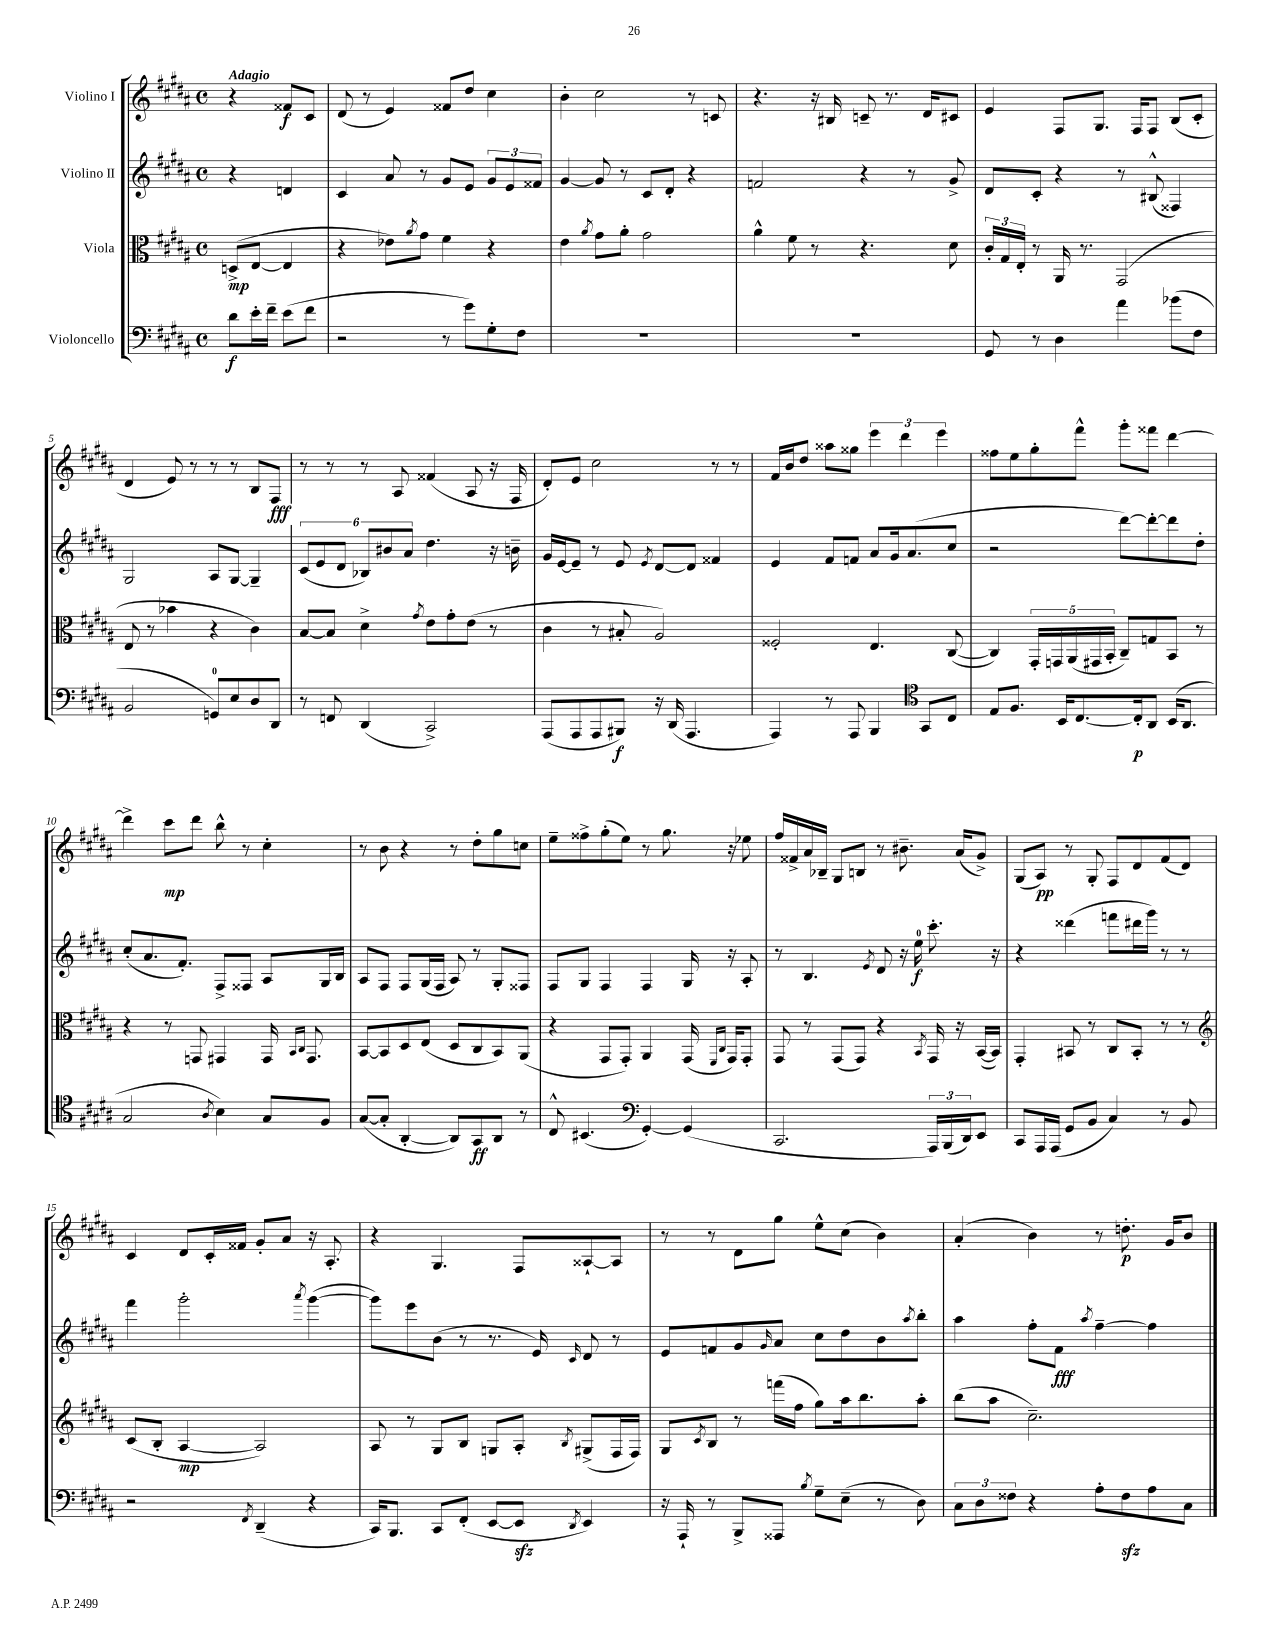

**kern	**kern	**kern	**kern
*staff4	*staff3	*staff2	*staff1
*clefF4	*clefC3	*clefG2	*clefG2
*k[f#c#g#d#a#]	*k[f#c#g#d#a#]	*k[f#c#g#d#a#]	*k[f#c#g#d#a#]
*M4/4	*M4/4	*M4/4	*M4/4
*met(c)	*met(c)	*met(c)	*met(c)
8d#\L	(8D^/L	4r	4r
16e'\L	[8E/J	.	.
16f#~\JJ	.	.	.
(8e\L	4E/]	4d/	8f##/L
8f#\J	.	.	8c#/J
=	=	=	=
2r	4r	4c#/	(8d#/
.	.	.	8r
.	8e-\L)	8a#/	4e/)
.	8qa#/	.	.
.	8g#\J	8r	.
8r	4f#\	8g#/L	8f##/L
8g#\L)	.	8e/J	8dd#/J
8G#'\	4r	12g#/L	4cc#\
.	.	12e/	.
8F#\J	.	.	.
.	.	12f##/J	.
=	=	=	=
1r	4e\	[4g#/	4b'\
.	8qa#/	.	.
.	8g#\L	8g#/]	2cc#\
.	8a#'\J	8r	.
.	2g#\	8c#/L	.
.	.	8d#'/J	.
.	.	4r	8r
.	.	.	8c/
=	=	=	=
1r	4a#^^\	2f/	4.r
.	8f#\	.	.
.	8r	.	16r
.	.	.	16B#/
.	4.r	4r	8c~/
.	.	.	8.r
.	.	8r	.
.	.	.	16d#/LK
.	8d#\	8g#^/	8c#/J
=	=	=	=
8GG#/	24c#'/LL	8d#/L	4e/
.	24G#/	.	.
.	24E'/JJ	.	.
8r	8r	8c#'/J	.
4D#\	16AA#/	4r	8F#/L
.	8.r	.	.
.	.	.	8.G#/J
4a#\	(2GG#/	8r	.
.	.	.	16F#/LK
.	.	(8B#^^/	8F#/J
(8b-\L	.	4F##/)	(8B/L
8F#\J	.	.	8c#'/J
=	=	=	=
2BB/	8E/	2G#/	4d#/
.	8r	.	.
.	4b-\	.	8e/)
.	.	.	8r
8GG/L)	4r	8A#/L	8r
8E/	.	[8G#/J	8r
8D#/	4c#\)	4G#~/]	8B/L
8DD#/J	.	.	8F#/J
=	=	=	=
8r	[8B/L	(12c#/L	8r
.	.	12e/	.
8FF/	8B/]J	.	8r
.	.	12d#/J	.
(4DD#/	4d#^\	12B-/L)	8r
.	.	12b#/	.
.	.	.	8A#/
.	.	12a#/J	.
.	8qg#/	.	.
2CC#^/)	8e\L	4.dd#\	(4f##/
.	8g#'\	.	.
.	(8e\J	.	8A#/
.	8r	16r	16r
.	.	16b~\	16F#/
=	=	=	=
(8AAA#/L	4c#\	16g#/LL	8d#'/L)
.	.	[16e/J	.
8AAA#/	.	8e~/]J	8e/J
8AAA#/	8r	8r	2cc#\
8BBB#/J)	8B#'/	8e/	.
.	.	8qe/	.
16r	2A#/)	[8d#/L	.
(16DD#/	.	.	.
4.AAA#/	.	8d#/]J	.
.	.	4f##/	8r
.	.	.	8r
=	=	=	=
4AAA#/)	2F##'/	4e/	16f#/LL
.	.	.	16b/J
.	.	.	8dd#/J
8r	.	8f#/L	8aa##\L
8AAA#/	.	8f/J	8gg##\J
4BBB/	4.E/	8a#/L	6eee\
.	.	16g#/k	.
.	.	.	6ddd#\
.	.	(8.a#/	.
*clefC4	*	*	*
8GG#/L	.	.	.
.	.	.	6eee\
8C#/J	([8C#/	8cc#/J	.
=	=	=	=
8E/L	4C#/])	2r	8ff##\L
8.F#/J	.	.	8ee\
.	20GG#'/LL	.	8gg#'\
.	20GG/	.	.
16BB/LK	.	.	.
.	(20AA#/	.	.
[8.C#/	.	.	8fff#^^\J
.	20GG#/	.	.
.	20BB'/JJ	.	.
.	8C#~/L)	[8ddd#\L)	8ggg#'\L
16C#'/]k	.	.	.
8AA#/J	8G/	8ddd#'\_	8fff##\J
(16BB/LK	8BB/J	8ddd#\]	[4ddd#\
8.AA#/J	.	.	.
.	8r	8dd#'\J	.
=	=	=	=
2G#/	4r	(8cc#'/L	4ddd#^\]
.	.	8.a#/	.
.	8r	.	8ccc#\L
.	.	8.f#'/J)	.
.	8GG/	.	8ddd#\J
8qA#/	.	.	.
4B\)	4GG#/	8F#^/L	8bb^^\
.	.	8F##/J	8r
8G#/L	16GG#/	8A#/L	4cc#'\
.	16qqBB/LL	.	.
.	16qqC#/JJ	.	.
.	8.GG#/	.	.
8F#/J	.	16G#/L	.
.	.	16B/JJ	.
=	=	=	=
([8G#/L	[8BB/L	8A#/L	8r
8G#'/]J	8BB/]	8F#/J	8b\
[4AA#'/	8D#/	8F#/L	4r
.	(8E/J	(16G#/L	.
.	.	16F#/JJ	.
8AA#/]L)	8D#/L	8A#/)	8r
8GG#/	8C#/	8r	8dd#'\L
8AA#/J	8BB/)	8G#'/L	8gg#\
8r	(8AA#/J	8F##/J	8cc\J
=	=	=	=
8C#^^/	4r	8F#/L	8ee~\L
(4.BB#/	.	8G#/J	8ff##^\
.	8GG#/L	4F#/	(8gg#'\
.	8GG#'/J)	.	8ee\J)
*clefF4	*	*	*
[4GG#'/)	4AA#/	4F#/	8r
.	.	.	8.gg#\
(4GG#/]	(16GG#/	16G#/	.
.	16qqFF#/LL	.	.
.	16qqC#/JJ	.	.
.	16GG#/LK)	16r	16r
.	8GG#'/J	8A#'/	8ee-\
=	=	=	=
2.CC#/	8GG#/	8r	16ff#/LL
.	.	.	16f##^/
.	8r	4.B/	16a#/
.	.	.	16B-~/JJ
.	(8GG#/L	.	8G#/L
.	8GG#/J)	.	8B/J
.	.	8qe/	.
.	4r	8d#/	8r
.	.	16r	8.b#~\
.	.	16ee\	.
.	8qBB/	.	.
24AAA#/LL)	16GG#/	8.ccc#'\	.
(24BBB/	.	.	.
.	16r	.	(16a#/LK
24DD#/J)	.	.	.
8EE/J	([16BB/LL	.	8g#^/J)
.	16BB/]JJ)	16r	.
=	=	=	=
8CC#/L	4GG#'/	4r	(8G#/L
16AAA#/L	.	.	8A#/J)
(16AAA#/JJ	.	.	.
8GG#/L	8BB#/	(4ddd##\	8r
8BB/J	8r	.	8G#'/
4C#/)	8C#/L	8fff\L	8F#/L
.	8BB#'/J	16ddd#\L	8d#/
.	.	16ggg#\JJ)	.
8r	8r	8r	(8f#/
8BB/	8r	8r	8d#/J)
=	=	=	=
*	*clefG2	*	*
2r	(8c#/L	4fff#\	4c#/
.	8B'/J	.	.
.	[4A#/	2ggg#'\	8d#/L
.	.	.	16c#'/L
.	.	.	16f##/JJ
8qFF#/	.	.	.
(4DD#~/	2A#/])	.	8g#'/L
.	.	.	8a#/J
.	.	8qaaa#/	.
4r	.	([4ggg#\	16r
.	.	.	8.A#'/
=	=	=	=
16CC#/LK)	8A#/	8ggg#\]L)	4r
8.BBB/J	.	.	.
.	8r	8eee\	.
8CC#/L	8G#/L	(8b\J	4.G#/
(8FF#'/J	8B/J	8r	.
[8EE/L	8G/L	8.r	.
8EE/]J	8A#'/J	.	8F#/L
.	.	16e/)	.
8qDD#/	8qB/	16qqc#/	.
4EE/)	(8G#^/L	8d#/	[8A##`/
.	16F#/L	8r	8A##/]J
.	16F#/JJ)	.	.
=	=	=	=
16r	8G#/L	8e/L	8r
16AAA#`/	.	.	.
.	8qc#/	.	.
8r	8B/J	8f/	8r
8BBB^/L	8r	8g#/	8d#\L
.	.	16qqg#/	.
8AAA##/J	(16fff\LL	8a#/J	8gg#\J
.	16ff#\JJ	.	.
8qB/	.	.	.
8G#~\L	8gg#\L)	8cc#\L	8ee^^\L
(8E~\J	16aa#\k	8dd#\	(8cc#\J
.	8.bb\	.	.
8r	.	8b\	4b\)
.	.	8qaa#/	.
8D#\)	8aa#'\J	8bb'\J	.
=	=	=	=
12C#\L	(8bb\L	4aa#\	(4a#'/
12D#\	.	.	.
.	8aa#\J	.	.
12F##\J	.	.	.
4r	2.cc#~\)	8ff#'\L	4b\)
.	.	8f#\J	.
.	.	8qaa#/	.
8A#'\L	.	[4ff#~\	8r
8F##\	.	.	8.dd'\
8A#\	.	4ff#\]	.
.	.	.	16g#/LK
8C#\J	.	.	8b/J
==	==	==	==
*-	*-	*-	*-
